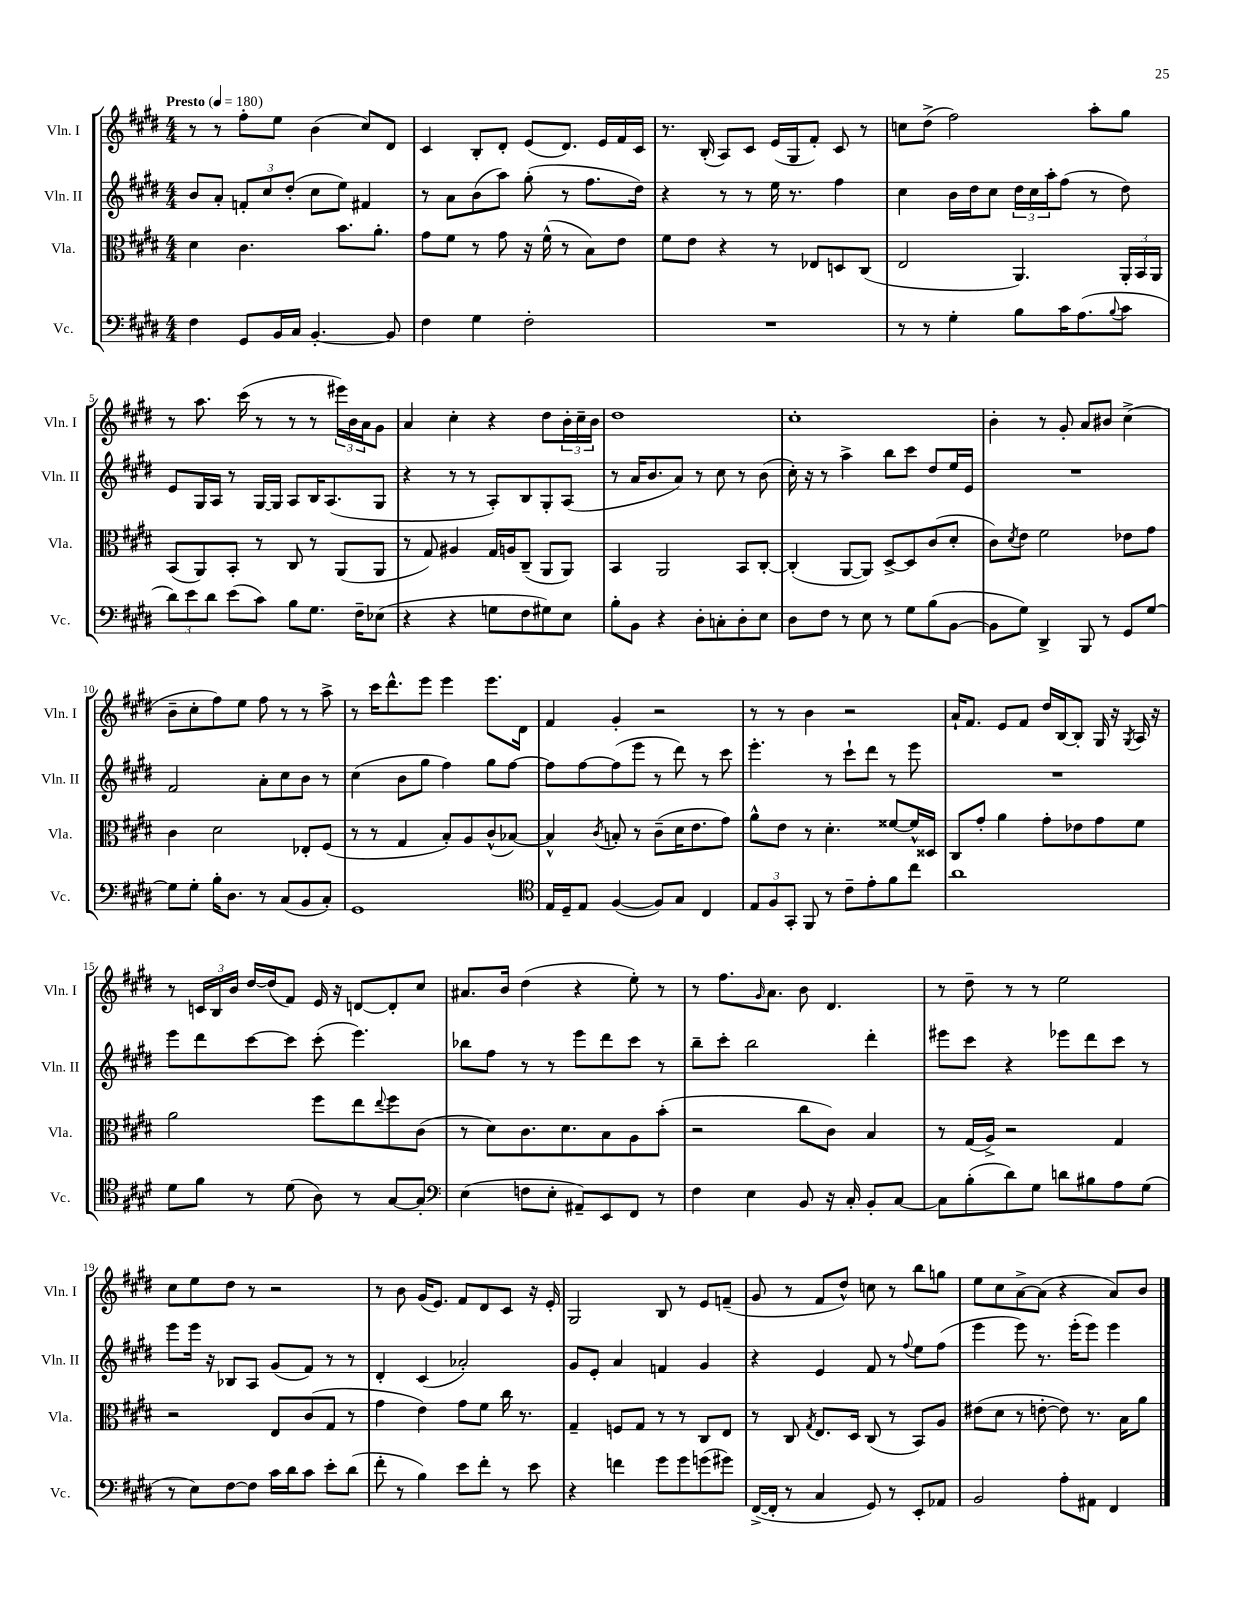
<<
\new StaffGroup <<
\new Staff = "s0" \with { instrumentName = "Vln. I" shortInstrumentName = "Vln. I" } {
    \clef treble \key e \major \numericTimeSignature \time 4/4 \tempo "Presto" 4 = 180
    r8 r8 fis''8-. e''8 b'4( cis''8) dis'8 |
    cis'4 b8-. dis'8-. e'8( dis'8.) e'16 fis'16 cis'16 |
    r8. b16-.( a8) cis'8 e'16( gis16 fis'8-.) cis'8 r8 |
    c''8 dis''8->( fis''2) a''8-. gis''8 |
    r8 a''8. cis'''16( r8 r8 r8 \tuplet 3/2 { eis'''16) b'16 a'16 } gis'8 |
    a'4 cis''4-. r4 dis''8 \tuplet 3/2 { b'16-. cis''16-- b'16 } |
    dis''1 |
    cis''1-. |
    b'4-. r8 gis'8-. a'8 bis'8 cis''4->( |
    b'8-- cis''8-. fis''8) e''8 fis''8 r8 r8 a''8-> |
    r8 cis'''16 dis'''8.-^ e'''8 e'''4 e'''8. dis'16 |
    fis'4 gis'4-. r2 |
    r8 r8 b'4 r2 |
    a'16-! fis'8. e'8 fis'8 dis''16 b16~ b8-. gis16 r16 \acciaccatura { gis8 } a16 r16 |
    r8 \tuplet 3/2 { c'16 b16 b'16 } dis''16~ dis''16( fis'8) e'16 r16 d'8~ d'8-. cis''8 |
    ais'8. b'16 dis''4( r4 e''8-.) r8 |
    r8 fis''8. \grace { gis'16 } a'8. b'8 dis'4. |
    r8 dis''8-- r8 r8 e''2 |
    cis''8 e''8 dis''8 r8 r2 |
    r8 b'8 gis'16( e'8.) fis'8 dis'8 cis'8 r16 e'16-. |
    gis2 b8 r8 e'8 f'8--( |
    gis'8 r8 fis'8 dis''8-^) c''8 r8 b''8 g''8 |
    e''8 cis''8 a'8~-> a'8( r4 a'8) b'8 \bar "|." |
}
\new Staff = "s1" \with { instrumentName = "Vln. II" shortInstrumentName = "Vln. II" } {
    \clef treble \key e \major \numericTimeSignature \time 4/4
    b'8 a'8-. \tuplet 3/2 { f'8-. cis''8 dis''8-.( } cis''8 e''8) fis'4 |
    r8 a'8 b'8( a''8) gis''8-.( r8 fis''8. dis''16) |
    r4 r8 r8 e''16 r8. fis''4 |
    cis''4 b'16 dis''16 cis''8 \tuplet 3/2 { dis''16 cis''16 a''16-. } fis''8( r8 dis''8) |
    e'8 gis16 a16 r8 gis16~ gis16 a8 b16 a8.( gis8 |
    r4 r8 r8 a8-.) b8 gis8-. a8( |
    r8 a'16 b'8. a'8) r8 cis''8 r8 b'8( |
    cis''16-.) r16 r8 a''4-> b''8 cis'''8 dis''8 e''16 e'16 |
    R1 |
    fis'2 a'8-. cis''8 b'8 r8 |
    cis''4( b'8 gis''8 fis''4) gis''8 fis''8~ |
    fis''8 fis''8~ fis''8( e'''8 r8 dis'''8) r8 cis'''8 |
    e'''4.-. r8 cis'''8-! dis'''8 r8 e'''8 |
    R1 |
    e'''8 dis'''8 cis'''8~ cis'''8 cis'''8-.( e'''4.) |
    bes''8 fis''8 r8 r8 e'''8 dis'''8 cis'''8 r8 |
    b''8-- cis'''8-. b''2 dis'''4-. |
    eis'''8 cis'''8 r4 ees'''8 dis'''8 cis'''8 r8 |
    e'''8 e'''16 r16 bes8 a8 gis'8( fis'8) r8 r8 |
    dis'4-. cis'4( aes'2-.) |
    gis'8 e'8-. a'4 f'4 gis'4 |
    r4 e'4 fis'8 r8 \appoggiatura { fis''8 } e''8 fis''8( |
    e'''4 e'''8) r8. e'''16-.( e'''8) e'''4 \bar "|." |
}
\new Staff = "s2" \with { instrumentName = "Vla." shortInstrumentName = "Vla." } {
    \clef alto \key e \major \numericTimeSignature \time 4/4
    dis'4 cis'4. b'8. a'8.-. |
    gis'8 fis'8 r8 gis'8 r16 fis'16-^( r8 b8) e'8 |
    fis'8 e'8 r4 r8 ees8 d8 cis8( |
    e2 a,4.) \tuplet 3/2 { a,16-. b,16 a,16 } |
    b,8( a,8) b,8-. r8 cis8 r8 a,8( a,8 |
    r8 gis8) ais4 gis16 a16 cis8--( a,8 a,8) |
    b,4 a,2 b,8 cis8~-. |
    cis4-.( a,8~ a,8) dis8~-> dis8 cis'8( dis'8-. |
    cis'8) \acciaccatura { dis'8 } e'8 fis'2 ees'8 gis'8 |
    cis'4 dis'2 ees8-. fis8( |
    r8 r8 gis4 b8-.) a8 cis'8-^( bes8~) |
    bes4-^ \acciaccatura { cis'8 } b8-. r8 cis'8--( dis'16 e'8. gis'8) |
    a'8-^ e'8 r8 dis'4.-. fisis'8~ fisis'16-^ disis16 |
    cis8 gis'8-. a'4 gis'8-. ees'8 gis'8 fis'8 |
    a'2 fis''8 e''8 \appoggiatura { e''8 } fis''8 cis'8( |
    r8 dis'8) cis'8. dis'8. b8 a8 b'8-.( |
    r2 cis''8 cis'8) b4 |
    r8 gis16( a16->) r2 gis4 |
    r2 e8 cis'8( gis8 r8 |
    gis'4 e'4) gis'8 fis'8 cis''16 r8. |
    gis4-- f8 gis8 r8 r8 cis8 e8 |
    r8 cis8 \acciaccatura { gis8 } e8. dis16 cis8( r8 b,8) a8 |
    eis'8( dis'8 r8 e'8~-. e'8) r8. b16 a'8 \bar "|." |
}
\new Staff = "s3" \with { instrumentName = "Vc." shortInstrumentName = "Vc." } {
    \clef bass \key e \major \numericTimeSignature \time 4/4
    fis4 gis,8 b,16 cis16 b,4.~-. b,8 |
    fis4 gis4 fis2-. |
    R1 |
    r8 r8 gis4-. b8 cis'16 a8.( \appoggiatura { b8 } cis'8 |
    \tuplet 3/2 { dis'8) e'8 dis'8 } e'8( cis'8) b8 gis8. fis16-- ees8( |
    r4 r4 g8 fis8 gis8) e8 |
    b8-. b,8 r4 dis8-. c8-. dis8-. e8 |
    dis8 fis8 r8 e8 r8 gis8 b8( b,8~ |
    b,8 gis8) dis,4-> b,,8 r8 gis,8 gis8~ |
    gis8 gis8-. b16-. dis8. r8 cis8( b,8 cis8-.) |
    gis,1 |
    \clef tenor e16 dis16-- e8 fis4~( fis8) gis8 cis4 |
    \tuplet 3/2 { e8 fis8 gis,8-. } fis,8 r8 cis'8-- e'8-. fis'8 cis''8 |
    a'1 |
    dis'8 fis'8 r8 dis'8( a8) r8 gis8~ gis8-. |
    \clef bass e4( f8 e8-. ais,8--) e,8 fis,8 r8 |
    fis4 e4 b,8 r16 cis16-. b,8-. cis8~ |
    cis8 b8-.( dis'8) gis8 d'8 bis8 a8 gis8( |
    r8 e8) fis8~ fis8 cis'16 dis'16 cis'8 e'8-. dis'8( |
    fis'8-. r8 b4) e'8 fis'8-. r8 e'8 |
    r4 f'4 gis'8 gis'8 g'8( gis'8) |
    fis,16~->( fis,16-. r8 cis4 gis,8) r8 e,8-. aes,8 |
    b,2 a8-. ais,8 fis,4 \bar "|." |
}
>>
>>
